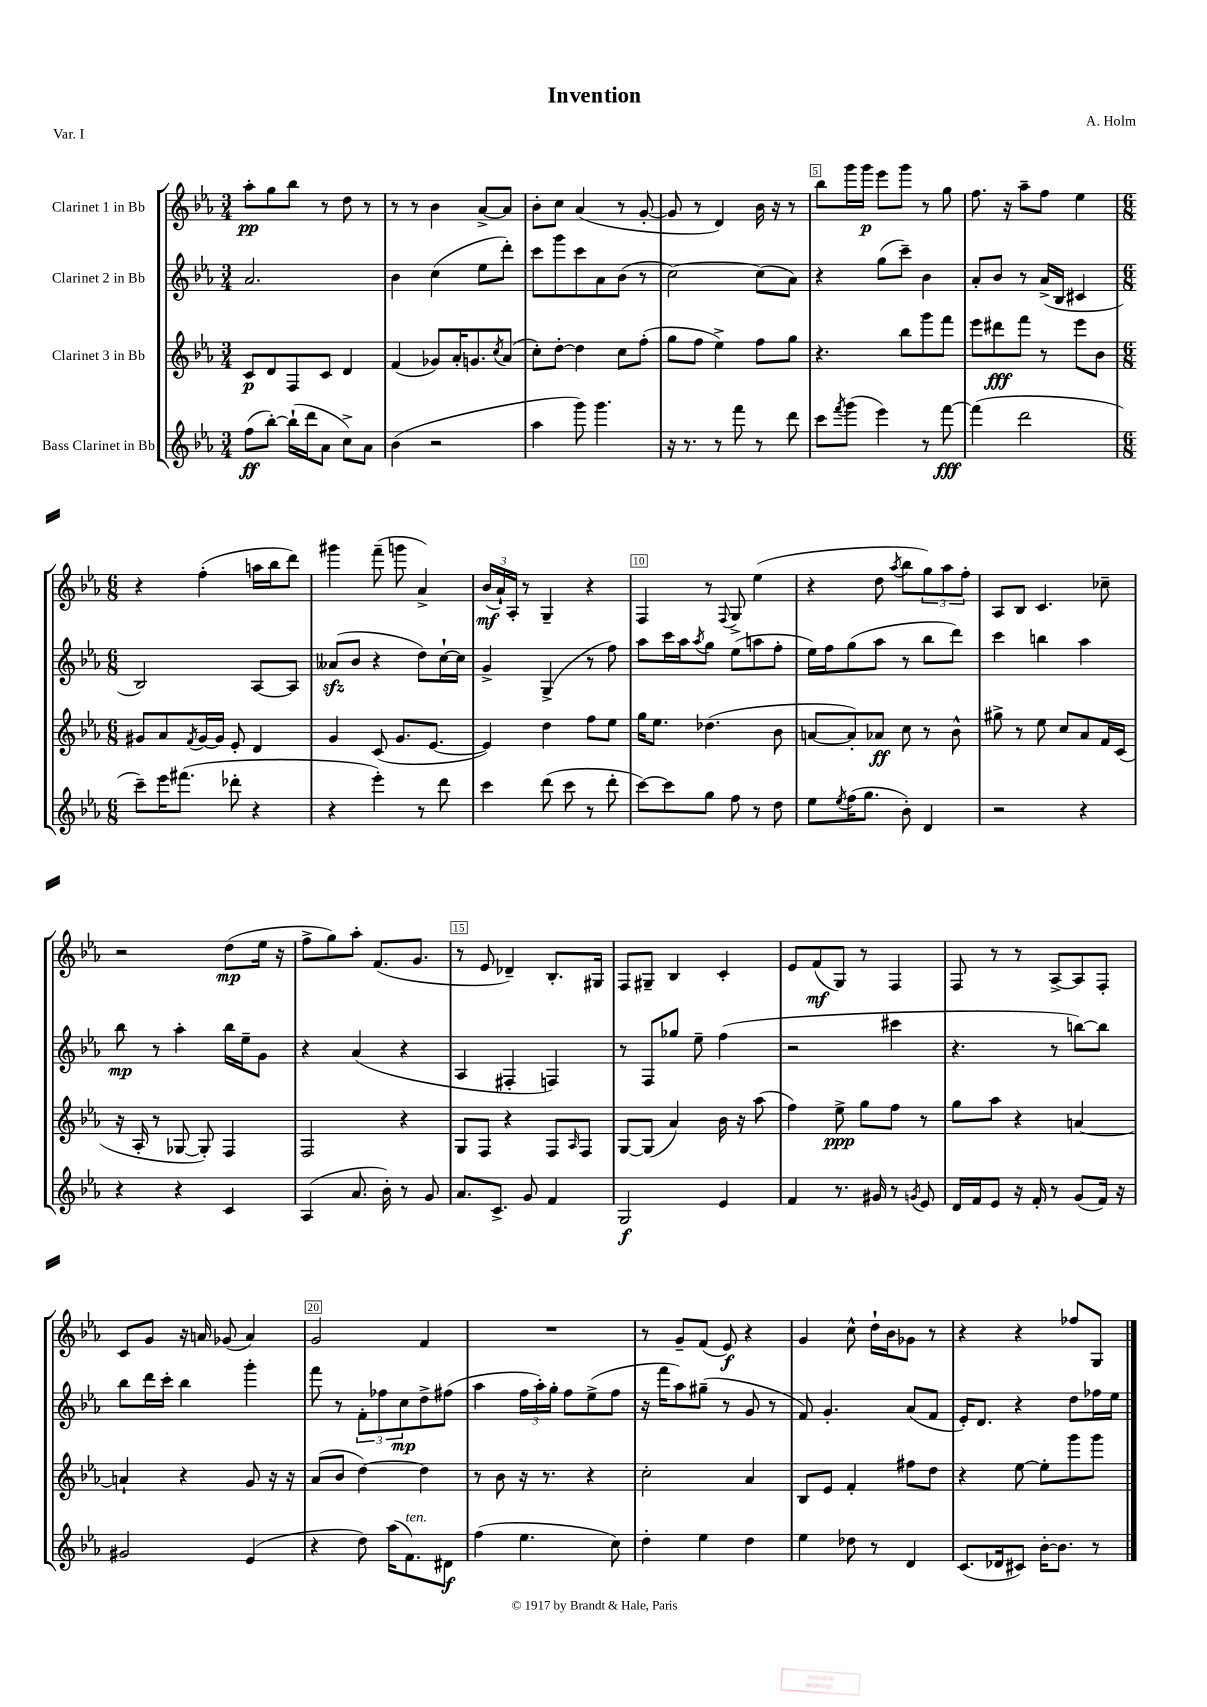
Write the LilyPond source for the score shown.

\header { title = "Invention" composer = "A. Holm" piece = "Var. I" }
<<
\new StaffGroup <<
\new Staff = "s0" \with { instrumentName = "Clarinet 1 in Bb" } {
    \clef treble \key ees \major \numericTimeSignature \time 3/4
    aes''8-.\pp g''8 bes''8 r8 d''8 r8 |
    r8 r8 bes'4 aes'8~-> aes'8 |
    bes'8-. c''8 aes'4( r8 g'8~-. |
    g'8 r8 d'4) bes'16 r16 r8 |
    bes''8 g'''16 g'''16\p ees'''8 g'''8 r8 g''8 |
    f''8. r16 aes''8-- f''8 ees''4 |
    \numericTimeSignature \time 6/8 r4 f''4-.( a''16 bes''16 d'''8) |
    gis'''4 f'''8--( g'''8 aes'4->) |
    \tuplet 3/2 { bes'16\mf( aes'16-!) aes16-. } r8 g4-- r4 |
    f4 r8 \appoggiatura { f8 } g8-> ees''4( |
    r4 d''8 \acciaccatura { aes''8 } bes''8 \tuplet 3/2 { g''8) aes''8 f''8-. } |
    aes8 bes8 c'4. ces''8-- |
    r2 d''8\mp( ees''16 r16 |
    f''8-> g''8) aes''8-. f'8.( g'8. |
    r8 ees'8 des'4--) bes8.-. gis16 |
    f8 gis8-- bes4 c'4-. |
    ees'8 f'8\mf( g8) r8 f4 |
    f8 r8 r8 aes8~-> aes8 f8-. |
    c'8 g'8 r16 a'16 ges'8( a'4) |
    g'2 f'4 |
    R2. |
    r8 g'8-- f'8( ees'8\f) r4 |
    g'4 c''8-^ d''16-! bes'16 ges'8 r8 |
    r4 r4 fes''8 g8 \bar "|." |
}
\new Staff = "s1" \with { instrumentName = "Clarinet 2 in Bb" } {
    \clef treble \key ees \major \numericTimeSignature \time 3/4
    aes'2. |
    bes'4 c''4( ees''8 d'''8-.) |
    c'''8 g'''8 c'''8 aes'8 bes'8( r8 |
    c''2~) c''8( aes'8) |
    r4 g''8( c'''8--) bes'4 |
    aes'8-. bes'8 r8 aes'16->( bes16 cis'4 |
    \numericTimeSignature \time 6/8 bes2) aes8~ aes8 |
    aeses'8\sfz( bes'8 r4 d''8) c''16~-! c''16 |
    g'4-> g4->( r8 f''8) |
    aes''8 c'''16 aes''16 \acciaccatura { aes''8 } g''8 ees''8( a''8 f''8-. |
    ees''16) f''16 g''8( aes''8 r8 bes''8 d'''8) |
    c'''4 b''4 aes''4 |
    bes''8\mp r8 aes''4-. bes''16 ees''16-- g'8 |
    r4 aes'4( r4 |
    aes4 fis4-. f4) |
    r8 f8 ges''8 ees''8-- f''4( |
    r2 cis'''4 |
    r4. r8 b''8~) b''8 |
    bes''8 d'''16 c'''16-. bes''4 g'''4-. |
    f'''8 r8 \tuplet 3/2 { f'8-. fes''8 c''8\mp } d''8-> fis''8( |
    aes''4 \tuplet 3/2 { f''16 aes''16-.) g''16-. } f''8 ees''8->( f''8 |
    r16 f'''16 aes''8) gis''8--( r8 g'8 r8 |
    f'8) g'4.-. aes'8( f'8 |
    ees'16-.) d'8. r4 d''8 fes''16 ees''16 \bar "|." |
}
\new Staff = "s2" \with { instrumentName = "Clarinet 3 in Bb" } {
    \clef treble \key ees \major \numericTimeSignature \time 3/4
    c'8\p d'8 f8 c'8 d'4 |
    f'4( ges'8) aes'16-. g'8. \acciaccatura { c''8 } aes'8( |
    c''8-.) d''8~-. d''4 c''8 f''8-.( |
    g''8 f''8 ees''4->) f''8 g''8 |
    r4. bes''8 g'''8 f'''8 |
    ees'''8 dis'''8\fff f'''8 r8 ees'''8 bes'8 |
    \numericTimeSignature \time 6/8 gis'8 aes'8 \acciaccatura { f'8 } gis'16~ gis'16 ees'8-. d'4 |
    g'4 c'8( g'8. ees'8.~ |
    ees'4) d''4 f''8 ees''8 |
    g''16 ees''8. des''4.( bes'8 |
    a'8~ a'8-.) aes'8\ff c''8 r8 bes'8-^ |
    gis''8-> r8 ees''8 c''8 aes'8 f'16 c'16( |
    r16 aes16-. r8 ges8~ ges8-.) f4 |
    f2 r4 |
    g8 f8 r4 f8 \grace { aes16 } f8 |
    g8~ g8( aes'4) bes'16 r16 aes''8( |
    f''4) ees''8->\ppp g''8 f''8 r8 |
    g''8 aes''8 r4 a'4~ |
    a'4-! r4 g'8 r16 r16 |
    aes'8( bes'8 d''4~) d''4 |
    r8 bes'8 r16 r8. r4 |
    c''2-. aes'4 |
    bes8 ees'8 f'4-. fis''8 d''8 |
    r4 ees''8~ ees''8-. g'''8 g'''8 \bar "|." |
}
\new Staff = "s3" \with { instrumentName = "Bass Clarinet in Bb" } {
    \clef treble \key ees \major \numericTimeSignature \time 3/4
    f''8\ff( bes''8~-.) bes''16-!( d'''16 aes'8 c''8->) aes'8 |
    bes'4( r2 |
    aes''4 g'''8) g'''4. |
    r16 r8. r8 f'''8 r8 d'''8 |
    c'''8 \acciaccatura { f'''8 } g'''8( ees'''4) r8 f'''8~\fff |
    f'''4( d'''2 |
    \numericTimeSignature \time 6/8 c'''8--) ees'''16 fis'''8.( des'''8-. r4 |
    r4 ees'''4-.) r8 d'''8 |
    c'''4 d'''8( c'''8 r8 d'''8-. |
    c'''8~) c'''8 g''8 f''8 r8 d''8 |
    ees''8 \acciaccatura { ees''8 } f''16( g''8. bes'8-.) d'4 |
    r2 r4 |
    r4 r4 c'4 |
    aes4( aes'8. bes'16-.) r8 g'8 |
    aes'8. c'8.-> g'8 f'4 |
    g2\f ees'4 |
    f'4 r8. gis'16 r8 \acciaccatura { g'8 } ees'8 |
    d'16 f'16 ees'8 r16 f'16-. r8 g'8( f'16) r16 |
    gis'2 ees'4( |
    r4 d''8) aes''16( f'8.^\markup { \italic "ten." }) dis'8\f |
    f''4( ees''4. c''8) |
    d''4-. ees''4 d''4 |
    ees''4 des''8 r8 d'4 |
    c'8.( des'16 cis'8) bes'16~-. bes'8. r8 \bar "|." |
}
>>
>>
\layout { \context { \Score \override BarNumber.break-visibility = ##(#f #t #t) barNumberVisibility = #(every-nth-bar-number-visible 5) \override BarNumber.stencil = #(make-stencil-boxer 0.1 0.3 ly:text-interface::print) } }
